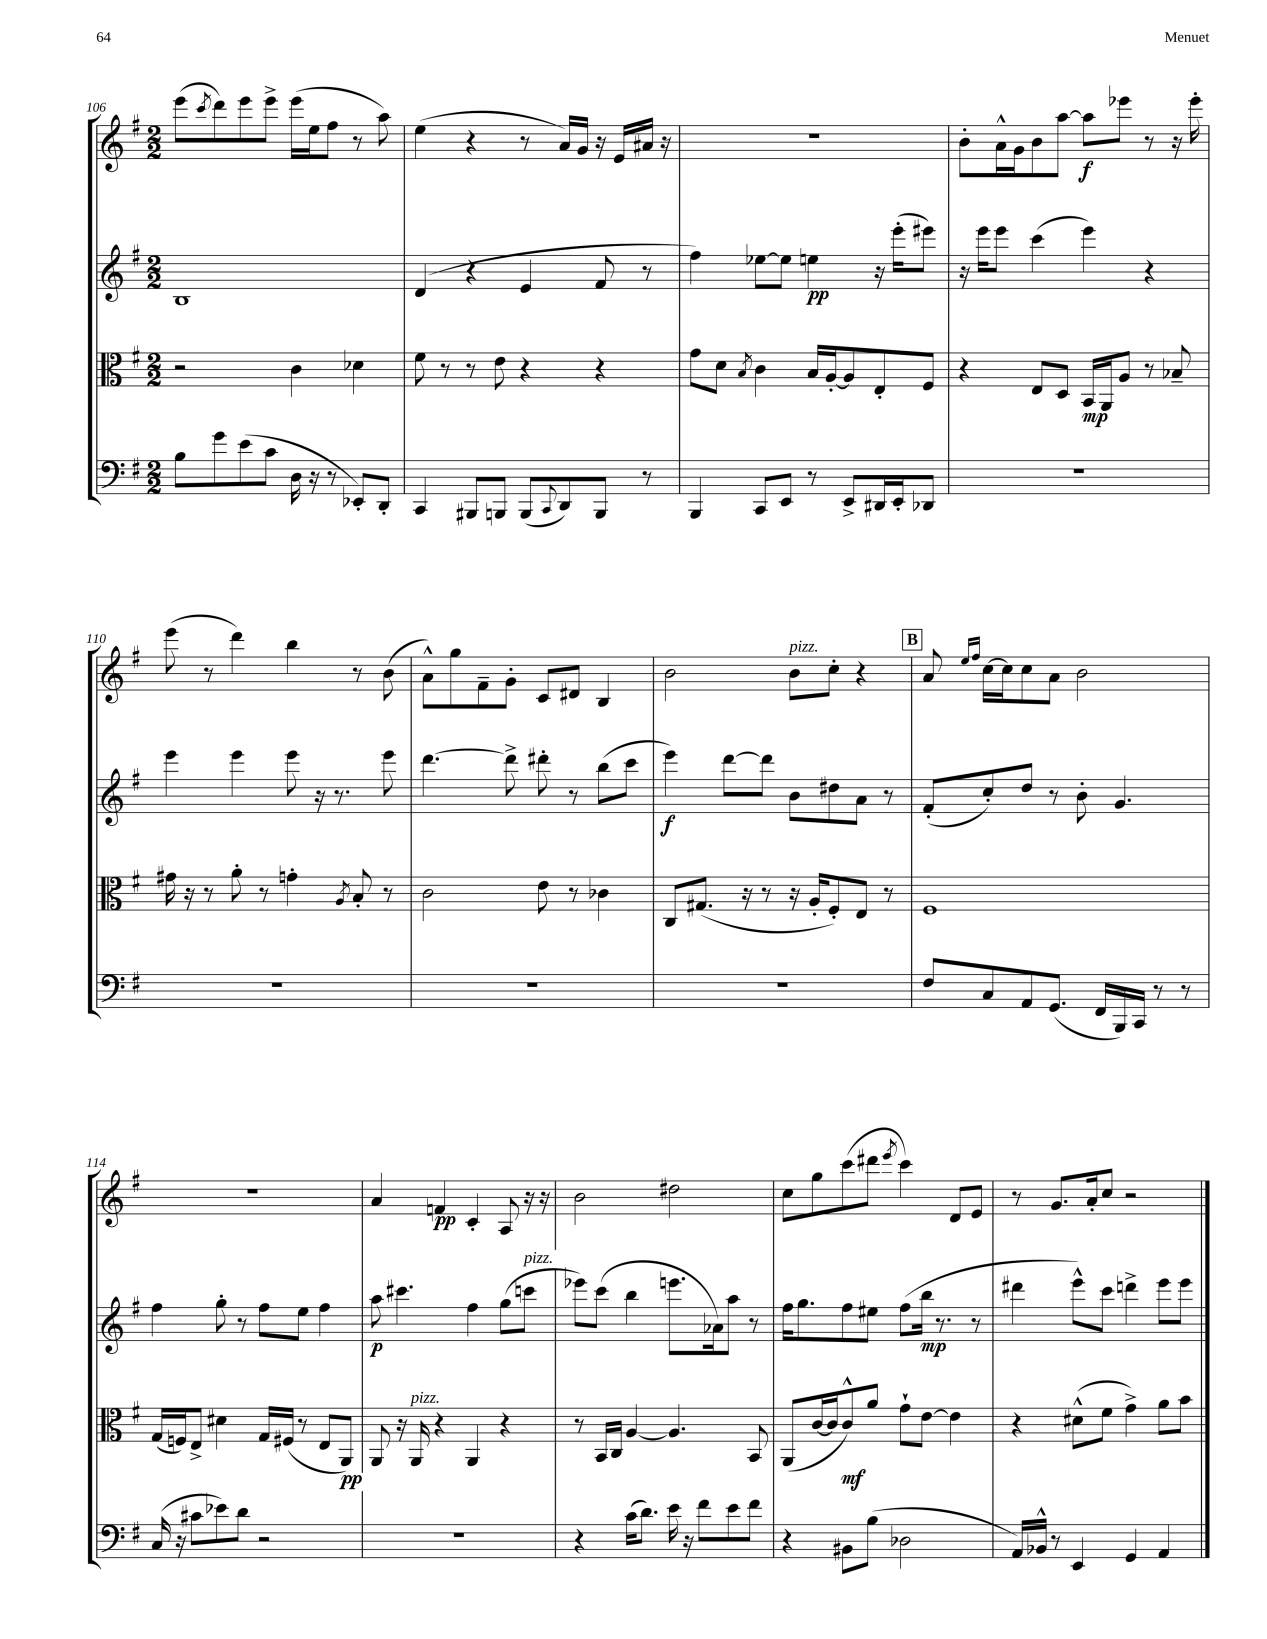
<<
\new StaffGroup <<
\new Staff = "s0" {
    \clef treble \key g \major \numericTimeSignature \time 2/2
    e'''8( \acciaccatura { c'''8 } d'''8) e'''8 e'''8-> e'''16( e''16 fis''8 r8 a''8) |
    e''4( r4 r8 a'16) g'16 r16 e'16 ais'16 r16 |
    R1 |
    b'8-. a'16-^ g'16 b'8 a''8~ a''8\f ees'''8 r8 r16 ees'''16-. |
    e'''8( r8 d'''4) b''4 r8 b'8( |
    a'8-^) g''8 fis'8-- g'8-. c'8 dis'8 b4 |
    b'2 b'8^\markup { \italic "pizz." } c''8-. r4 |
    \mark \markup { \box "B" } a'8 \grace { e''16 fis''16 } c''16~ c''16 c''8 a'8 b'2 |
    R1 |
    a'4 f'4\pp c'4-. a8 r16 r16 |
    b'2 dis''2 |
    c''8 g''8 c'''8( dis'''8 \acciaccatura { e'''8 } c'''4) d'8 e'8 |
    r8 g'8. a'16-. c''8 r2 \bar "|." |
}
\new Staff = "s1" {
    \clef treble \key g \major \numericTimeSignature \time 2/2
    b1 |
    d'4( r4 e'4 fis'8 r8 |
    fis''4) ees''8~ ees''8 e''4\pp r16 e'''16-.( eis'''8) |
    r16 e'''16 e'''8 c'''4( e'''4) r4 |
    e'''4 e'''4 e'''8 r16 r8. e'''8 |
    d'''4.~ d'''8-> dis'''8-. r8 b''8( c'''8 |
    e'''4\f) d'''8~ d'''8 b'8 dis''8 a'8 r8 |
    \mark \markup { \box "B" } fis'8-.( c''8-.) d''8 r8 b'8-. g'4. |
    fis''4 g''8-. r8 fis''8 e''8 fis''4 |
    a''8\p cis'''4. fis''4 g''8( c'''8^\markup { \italic "pizz." } |
    ees'''8) c'''8( b''4 e'''8. aes'16) a''8 r8 |
    fis''16 g''8. fis''8 eis''8 fis''8( b''16\mp r8. r8 |
    dis'''4 e'''8-^) c'''8 d'''4-> e'''8 e'''8 \bar "|." |
}
\new Staff = "s2" {
    \clef alto \key g \major \numericTimeSignature \time 2/2
    r2 c'4 des'4 |
    fis'8 r8 r8 e'8 r4 r4 |
    g'8 d'8 \acciaccatura { b8 } c'4 b16 a16~-. a8 e8-. fis8 |
    r4 e8 d8 b,16\mp a,16 a8 r8 bes8-- |
    gis'16 r16 r8 a'8-. r8 g'4-. \acciaccatura { a8 } b8-. r8 |
    c'2 e'8 r8 ces'4 |
    c8 gis8.( r16 r8 r16 a16-. fis8-.) e8 r8 |
    \mark \markup { \box "B" } fis1 |
    g16( f16) e8-> dis'4 g16 fis16( r8 e8 a,8\pp) |
    a,8 r16 a,16^\markup { \italic "pizz." } r4 a,4 r4 |
    r8 b,16 c16 a4~ a4. b,8 |
    a,8( c'16~ c'16 c'8-^\mf) a'8 g'8-! e'8~ e'4 |
    r4 dis'8-^( fis'8 g'4->) a'8 b'8 \bar "|." |
}
\new Staff = "s3" {
    \clef bass \key g \major \numericTimeSignature \time 2/2
    b8 g'8 e'8( c'8 d16 r16 r8 ees,8-.) d,8-. |
    c,4 bis,,8 b,,8 b,,8( \appoggiatura { c,8 } d,8) b,,8 r8 |
    b,,4 c,8 e,8 r8 e,8-> dis,16 e,16-. des,8 |
    R1 |
    R1 |
    R1 |
    R1 |
    \mark \markup { \box "B" } fis8 c8 a,8 g,8.( fis,16 b,,16) c,16 r8 r8 |
    c16( r16 cis'8 ees'8) d'8 r2 |
    r1 |
    r4 c'16( d'8.) e'16 r16 fis'8 e'8 fis'8 |
    r4 bis,8 b8( des2 |
    a,16) bes,16-^ r8 e,4 g,4 a,4 \bar "|." |
}
>>
>>
\layout { \context { \Score currentBarNumber = #106 } }
